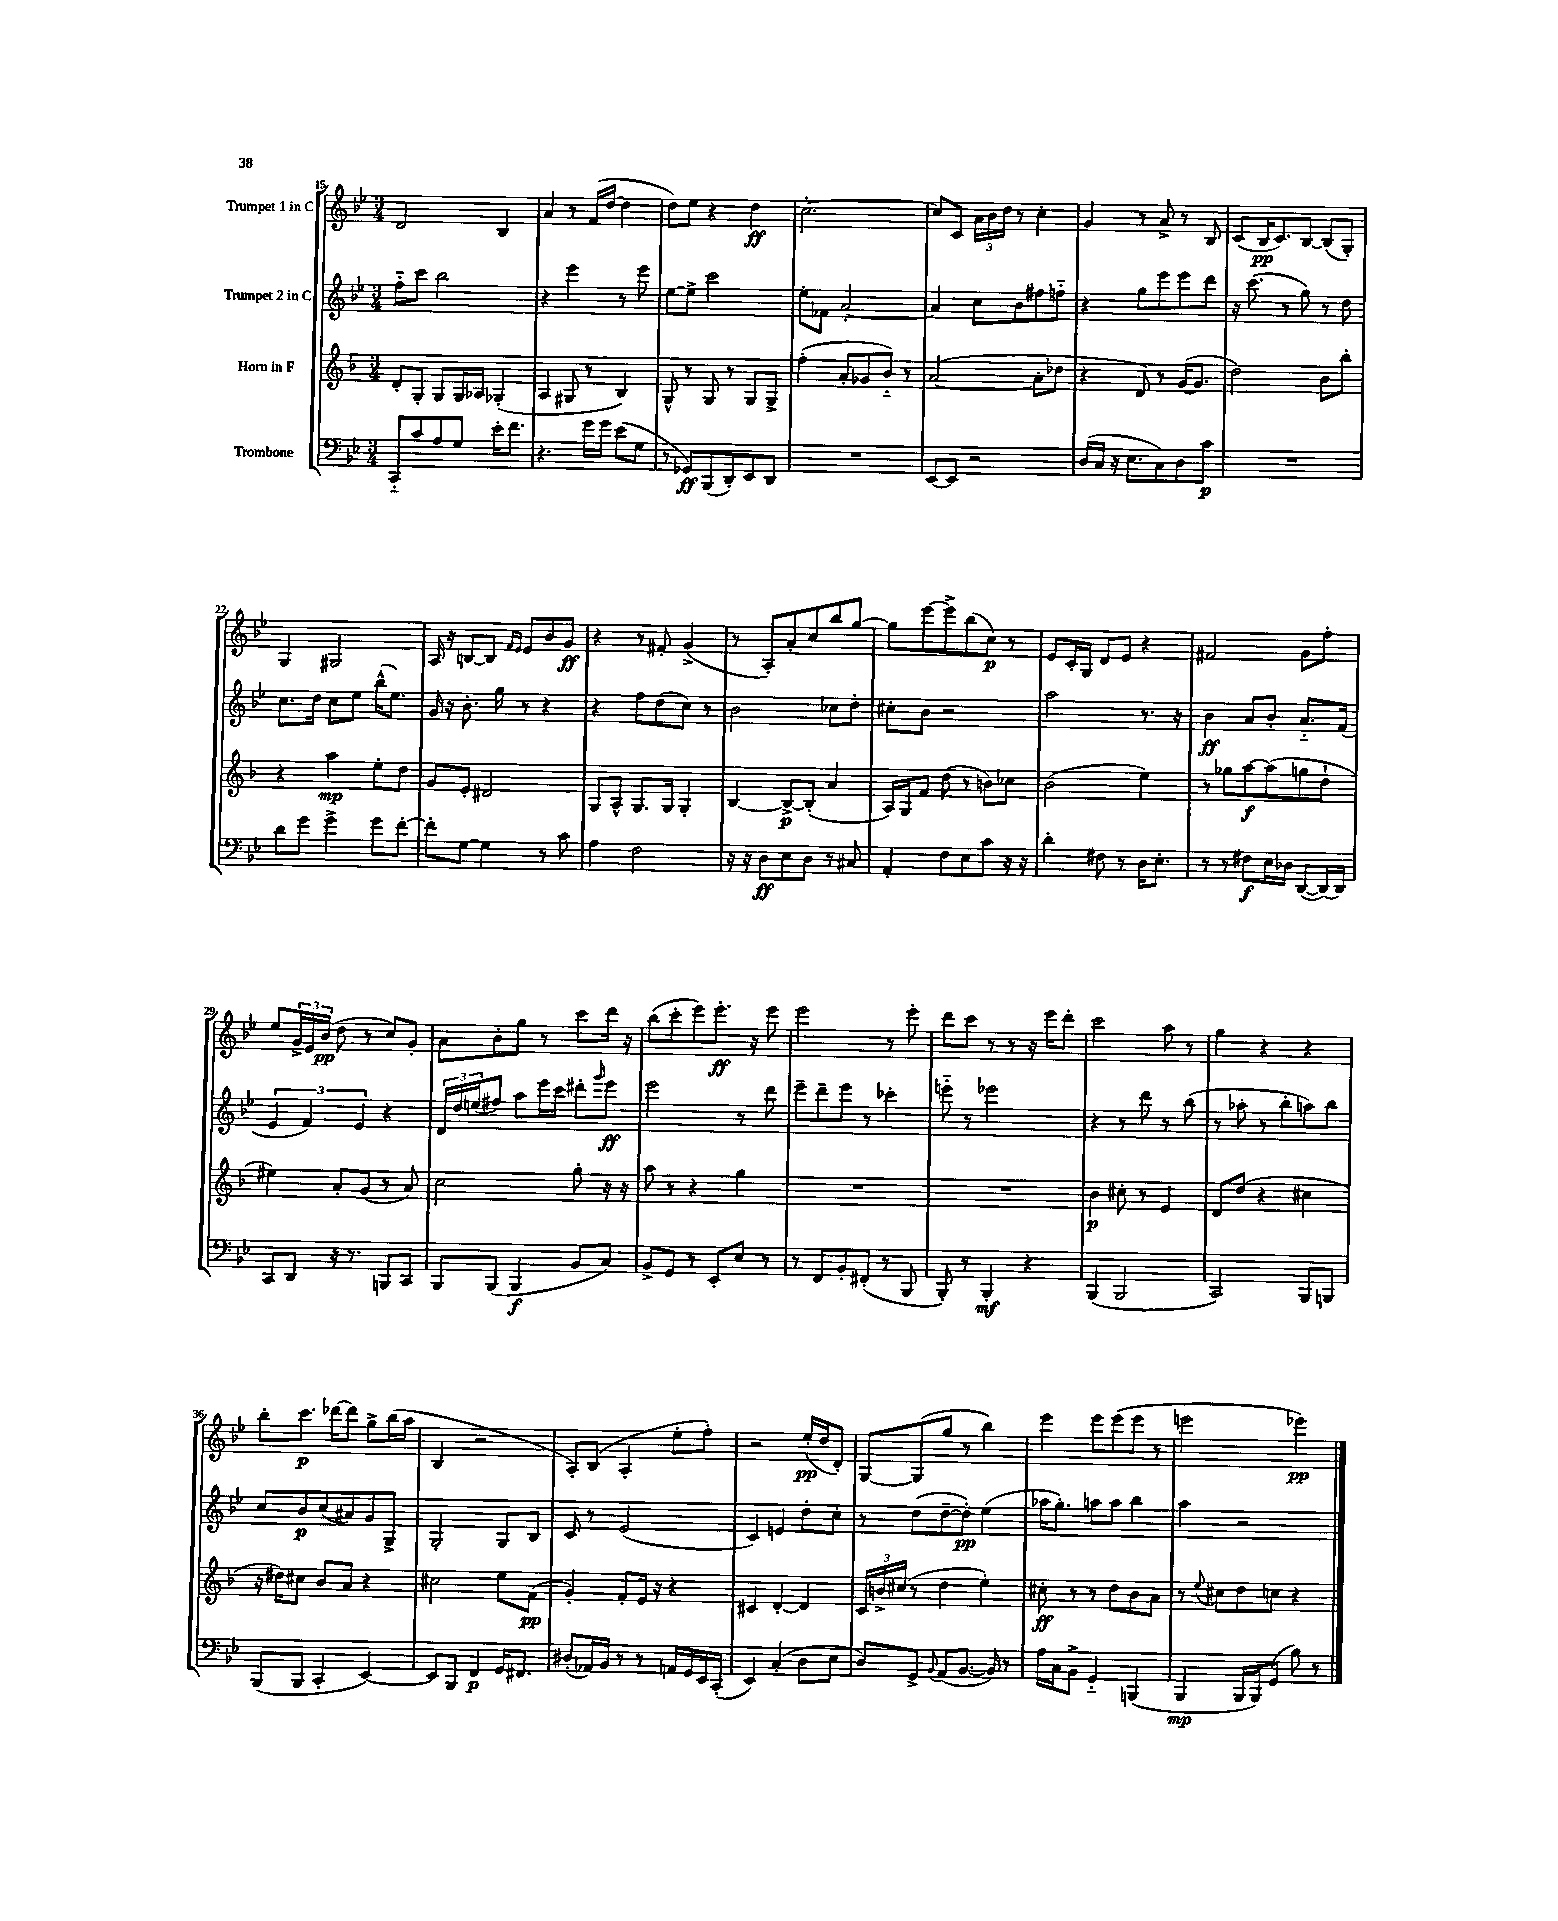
<<
\new StaffGroup <<
\new Staff = "s0" \with { instrumentName = "Trumpet 1 in C" } {
    \clef treble \key bes \major \numericTimeSignature \time 3/4
    d'2 bes4 |
    a'4 r8 f'16( d''16~ d''4 |
    d''8) ees''8 r4 d''4\ff |
    c''2.~-. |
    c''8 c'8 \tuplet 3/2 { a'16 bes'16 d''16 } r8 c''4-. |
    g'4 r8 a'8-> r8 bes8 |
    c'8( bes16\pp c'8.) bes8~ bes8( g8-.) |
    g4 gis2 |
    a16 r16 b8~ b8 \grace { f'16 ees'16 } ees'8 bes'8 g'8\ff |
    r4 r8 fis'8-. g'4->( |
    r8 a8-.) a'8-. c''8 bes''8 g''8~ |
    g''8 ees'''8~ ees'''8-> bes''8( c''8\p) r8 |
    ees'8 c'16-. g16 d'8 ees'8 r4 |
    fis'2 g'8 f''8-. |
    ees''8 \tuplet 3/2 { g'16-> ees'16 bes'16\pp( } d''8 r8 c''8) g'8-. |
    a'8 bes'8-. g''8 r8 c'''8 d'''16 r16 |
    bes''8( c'''8-. ees'''8) ees'''8.-.\ff r16 ees'''8 |
    ees'''2 r8 ees'''8-. |
    d'''8 c'''8 r8 r8 r16 ees'''16 d'''8-. |
    c'''2 a''8 r8 |
    g''4 r4 r4 |
    bes''8-. c'''8.\p des'''16~ des'''8 g''8-> bes''16( a''16 |
    bes4 r2 |
    a8-.) bes8( a4-. ees''8-. f''8-.) |
    r2 ees''16-.\pp( d''16 d'8-.) |
    g8~ g8( g''8 r8 bes''4) |
    ees'''4 ees'''8 ees'''8( ees'''8 r8 |
    e'''2 ees'''4\pp) \bar "|." |
}
\new Staff = "s1" \with { instrumentName = "Trumpet 2 in C" } {
    \clef treble \key bes \major \numericTimeSignature \time 3/4
    f''8-_ c'''8 bes''2 |
    r4 ees'''4 r8 ees'''8 |
    ees''8~ ees''8-> c'''2 |
    ees''8-. fes'8 a'2~-. |
    a'4 c''8 bes'8 fis''8 f''8-_ |
    r4 g''8 ees'''8 ees'''8 d'''8 |
    r16 c'''8.( r8 g''8) r8 d''8 |
    c''8. d''16 c''8 ees''8 bes''16-^( ees''8.) |
    g'16 r16 bes'8.-. g''16 r8 r4 |
    r4 f''8 d''8( c''8) r8 |
    bes'2 ces''8 d''8-. |
    cis''8-. bes'8 r2 |
    a''2 r8. r16 |
    bes'4\ff a'8 bes'8-. a'8.-_ f'16( |
    \tuplet 3/2 { ees'4 f'4) ees'4 } r4 |
    \tuplet 3/2 { d'16 d''16 e''16( } fis''8) a''8 ees'''16 c'''16 dis'''8-. \grace { g'''16 } ees'''8\ff |
    ees'''2 r8 d'''8 |
    ees'''8-- d'''8-- ees'''8 r8 ces'''4-. |
    e'''8-_ r8 ees'''2 |
    r4 r8 d'''8 r8 bes''8( |
    r8 aes''8-. r8 bes''8-. a''8) bes''8 |
    c''8 bes'8\p c''8( ais'8) g'8 g8-> |
    g2-. g8 bes8 |
    c'8 r8 ees'2( |
    c'4) e'4 d''8-. c''8-. |
    r8 d''8( d''8~-- d''8-.\pp) ees''4( |
    aes''16 g''8.-.) a''8 a''8 bes''4 |
    a''4 r2 \bar "|." |
}
\new Staff = "s2" \with { instrumentName = "Horn in F" } {
    \clef treble \key f \major \numericTimeSignature \time 3/4
    d'8-. g8-. g8 g16 aes16 ges4-.( |
    a4 gis8 r8 bes4) |
    g8-^ r8 g8 r8 g8 g8-> |
    f''4-.( a'8-. ges'8 bes'8-_) r8 |
    a'2~( a'8-. des''8 |
    r4 d'8) r8 g'16~( g'8. |
    d''2) bes'8 bes''8-. |
    r4 a''4\mp e''8-. d''8 |
    g'8 e'8-. dis'2 |
    g8 a8-^ g8. g16 g4-. |
    bes4~ bes8~->\p bes8-.( a'4 |
    a16) g16 f'8 d''8( r8 b'8) ces''8 |
    bes'2( e''4) |
    r8 ges''8 a''8~\f a''8( g''8 d''8-! |
    eis''4) a'8-. g'8( r8 a'8) |
    c''2 g''8-. r16 r16 |
    a''8 r8 r4 g''4 |
    R2. |
    R2. |
    bes'4\p cis''8-. r8 e'4 |
    d'8 d''8( r4 cis''4 |
    r16 dis''16) cis''8 bes'8 a'8 r4 |
    cis''2 e''8 f'8\pp( |
    g'4-.) f'8-. e'16 r16 r4 |
    cis'4 d'4~-. d'4 |
    \tuplet 3/2 { c'16 b'16-> cis''16( } r8 d''4 e''4-.) |
    cis''8-.\ff r8 r8 d''8 bes'8 a'8 |
    r8 \appoggiatura { e''8 } cis''8 d''8 c''8 r4 \bar "|." |
}
\new Staff = "s3" \with { instrumentName = "Trombone" } {
    \clef bass \key bes \major \numericTimeSignature \time 3/4
    c,8-_ c'8 a8 g8 ees'16-. f'8. |
    r4. g'16 g'16 ees'8( g8 |
    r8 ges,8\ff) bes,,8( d,8-.) ees,8 d,8 |
    R2. |
    ees,8~ ees,8 r2 |
    d16( c16 r16 ees8. c8) d8 c'8\p |
    R2. |
    d'8 g'8 g'4-> g'8 f'8~-. |
    f'8-. g8~ g4 r8 c'8 |
    a4 f2 |
    r16 r16 d8\ff ees8 d8 r8 cis8 |
    a,4-. f8 ees8 c'8 r16 r16 |
    d'4-. fis8 r8 d16 ees8.-. |
    r8 r8 fis8\f ees16 des16 d,8~( d,16~) d,16 |
    c,8 d,8 r16 r8. b,,8 c,8 |
    bes,,8 bes,,8( bes,,4\f bes,8 c8) |
    bes,8-> g,8 r8 ees,8-. ees8 r8 |
    r8 f,8 bes,8-. fis,8-.( r8 bes,,8 |
    bes,,8-.) r8 bes,,4-.\mf r4 |
    bes,,4( bes,,2 |
    c,2) bes,,8 b,,8 |
    bes,,8( bes,,8 c,4-. ees,4~) |
    ees,8 bes,,8 f,4\p g,16 fis,8. |
    dis8-.( aes,16) bes,16 r8 r8 a,16 g,16 ees,16 c,16-.( |
    ees,4) c4-.( d8 ees8 |
    d8) g,8-> \appoggiatura { bes,8 } a,8( bes,8.~ bes,16) r8 |
    a16 c16 bes,8-> g,4-_ b,,4( |
    bes,,4\mp bes,,16 bes,,16) g,8( bes8) r8 \bar "|." |
}
>>
>>
\layout { \context { \Score currentBarNumber = #15 } }
